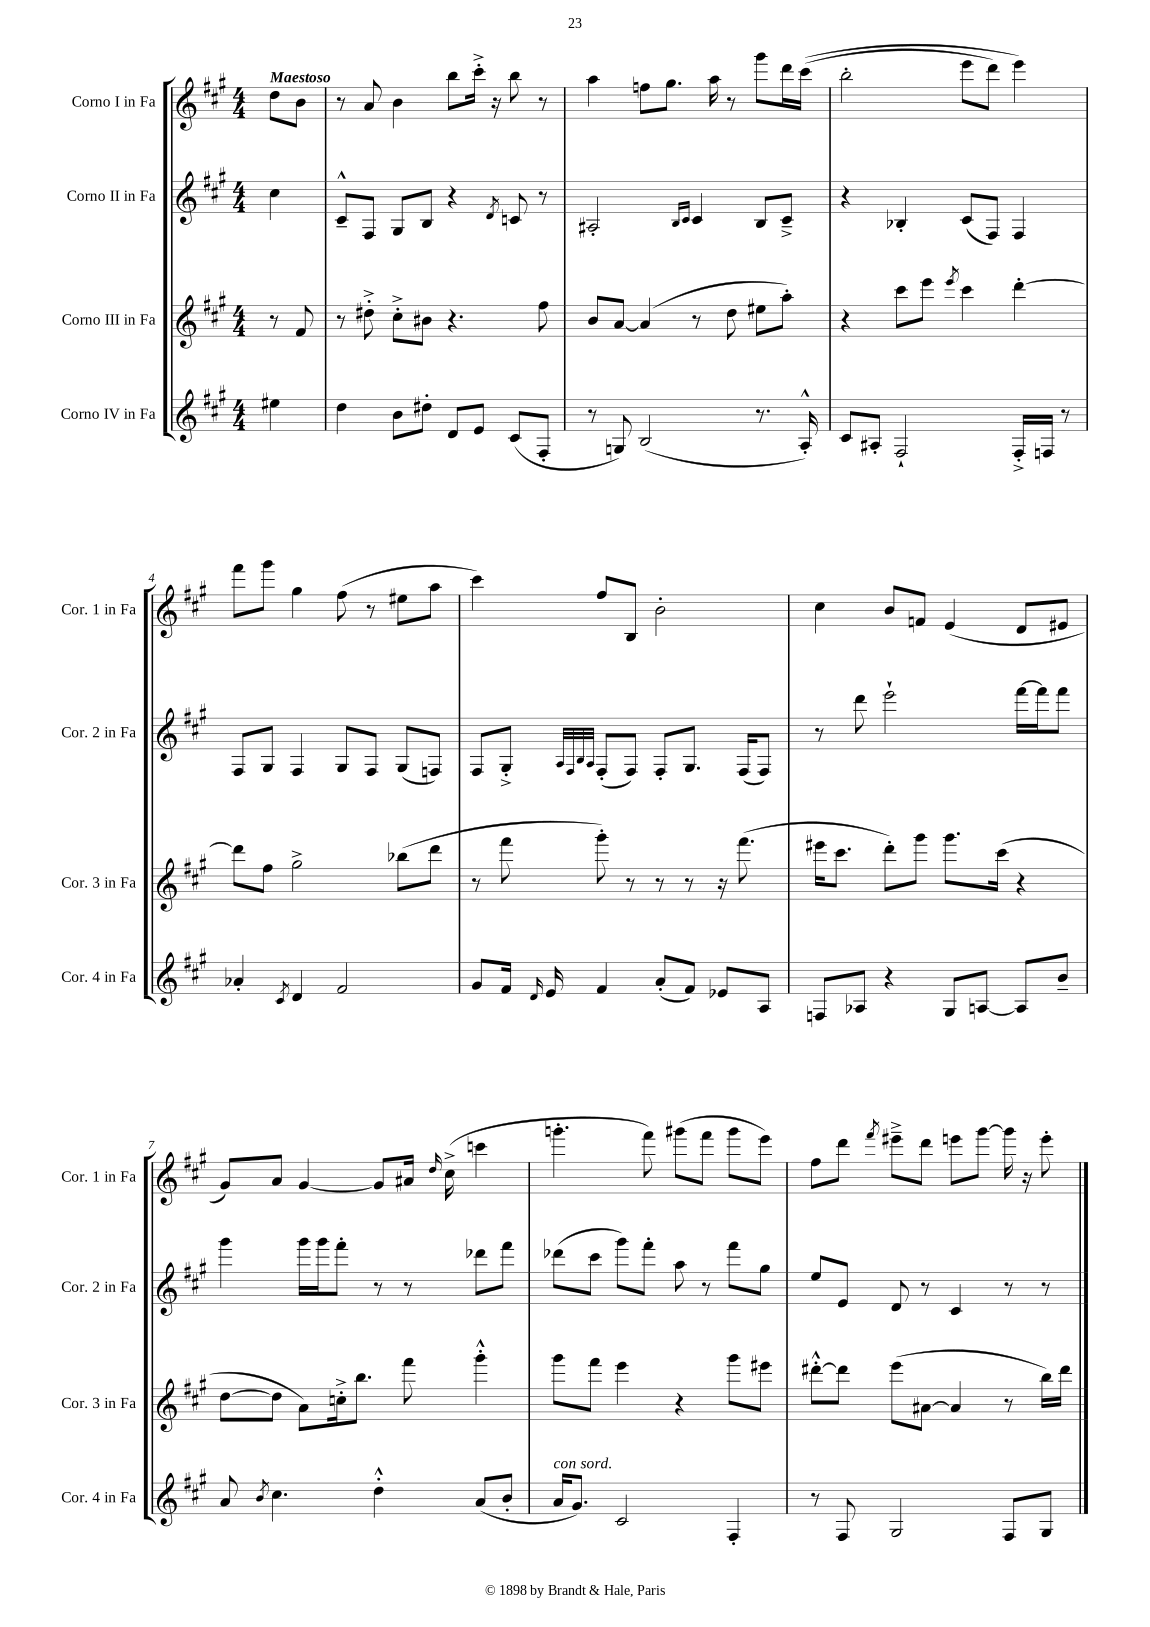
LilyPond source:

<<
\new StaffGroup <<
\new Staff = "s0" \with { instrumentName = "Corno I in Fa" shortInstrumentName = "Cor. 1 in Fa" } {
    \clef treble \key a \major \numericTimeSignature \time 4/4 \partial 4 \tempo "Maestoso"
    \autoBeamOff d''8[ b'8] |
    r8 a'8 b'4 b''8[ cis'''16]-.-> r16 b''8 r8 |
    a''4 f''8[ gis''8.] a''16 r8 gis'''8[ d'''16 cis'''16](\( |
    b''2-. e'''8[ d'''8]) e'''4\) |
    fis'''8[ gis'''8] gis''4 fis''8( r8 eis''8[ a''8] |
    cis'''4) fis''8[ b8] b'2-. |
    cis''4 b'8[ f'8] e'4( d'8[ eis'8] |
    gis'8[) a'8] gis'4~ gis'8[ ais'16] \grace { d''16 } cis''16->( c'''4 |
    g'''4.-. fis'''8) gis'''8[( fis'''8] gis'''8[ e'''8]) |
    fis''8[ d'''8] \acciaccatura { fis'''8 } eis'''8[---> d'''8] e'''8[ gis'''8]~ gis'''16 r16 e'''8-. \bar "|." |
}
\new Staff = "s1" \with { instrumentName = "Corno II in Fa" shortInstrumentName = "Cor. 2 in Fa" } {
    \clef treble \key a \major \numericTimeSignature \time 4/4 \partial 4
    \autoBeamOff cis''4 |
    cis'8[---^ fis8] gis8[ b8] r4 \acciaccatura { d'8 } c'8 r8 |
    ais2-. \grace { b16[ cis'16] } cis'4 b8[ cis'8]---> |
    r4 bes4-. cis'8[( fis8]) fis4 |
    fis8[ gis8] fis4 gis8[ fis8] gis8[( f8]) |
    fis8[ gis8]-.-> \grace { a32[ fis32 b32 a32] } fis8[-.( fis8]) fis8[-. gis8.] fis16[( fis8]) |
    r8 d'''8 e'''2-! fis'''16[~ fis'''16 fis'''8] |
    gis'''4 gis'''16[ gis'''16 fis'''8]-. r8 r8 des'''8[ fis'''8] |
    des'''8[( cis'''8] gis'''8[) fis'''8]-. a''8 r8 fis'''8[ gis''8] |
    e''8[ e'8] d'8 r8 cis'4 r8 r8 \bar "|." |
}
\new Staff = "s2" \with { instrumentName = "Corno III in Fa" shortInstrumentName = "Cor. 3 in Fa" } {
    \clef treble \key a \major \numericTimeSignature \time 4/4 \partial 4
    \autoBeamOff r8 fis'8 |
    r8 dis''8-.-> cis''8[-.-> bis'8] r4. fis''8 |
    b'8[ a'8]~ a'4( r8 d''8 eis''8[ a''8]-.) |
    r4 cis'''8[ e'''8] \acciaccatura { e'''8 } cis'''4 d'''4~-. |
    d'''8[ fis''8] gis''2-> bes''8[( d'''8] |
    r8 fis'''8 gis'''8-.) r8 r8 r8 r16 fis'''8.( |
    eis'''16[ cis'''8.] d'''8[-.) gis'''8] gis'''8.[ cis'''16]( r4 |
    d''8[~ d''8] a'8[) c''16-.-> b''8.] fis'''8 gis'''4-.-^ |
    gis'''8[ fis'''8] e'''4 r4 gis'''8[ eis'''8] |
    dis'''8[~-.-^ dis'''8] e'''8[( ais'8]~ ais'4 r8 b''16[) dis'''16] \bar "|." |
}
\new Staff = "s3" \with { instrumentName = "Corno IV in Fa" shortInstrumentName = "Cor. 4 in Fa" } {
    \clef treble \key a \major \numericTimeSignature \time 4/4 \partial 4
    \autoBeamOff eis''4 |
    d''4 b'8[ dis''8]-. d'8[ e'8] cis'8[( fis8]-. |
    r8 g8) b2( r8. a16-.-^) |
    cis'8[ ais8]-. fis2-! fis16[-.-> f16] r8 |
    aes'4-. \acciaccatura { cis'8 } d'4 fis'2 |
    gis'8[ fis'16] \grace { d'16 } e'16 fis'4 a'8[-.( fis'8]) ees'8[ a8] |
    f8[ aes8] r4 gis8[ a8]~ a8[ b'8]-- |
    a'8 \acciaccatura { b'8 } cis''4. d''4-.-^ a'8[( b'8]-. |
    a'16[^\markup { \italic "con sord." } gis'8.]) cis'2 fis4-. |
    r8 fis8 gis2 fis8[ gis8] \bar "|." |
}
>>
>>
